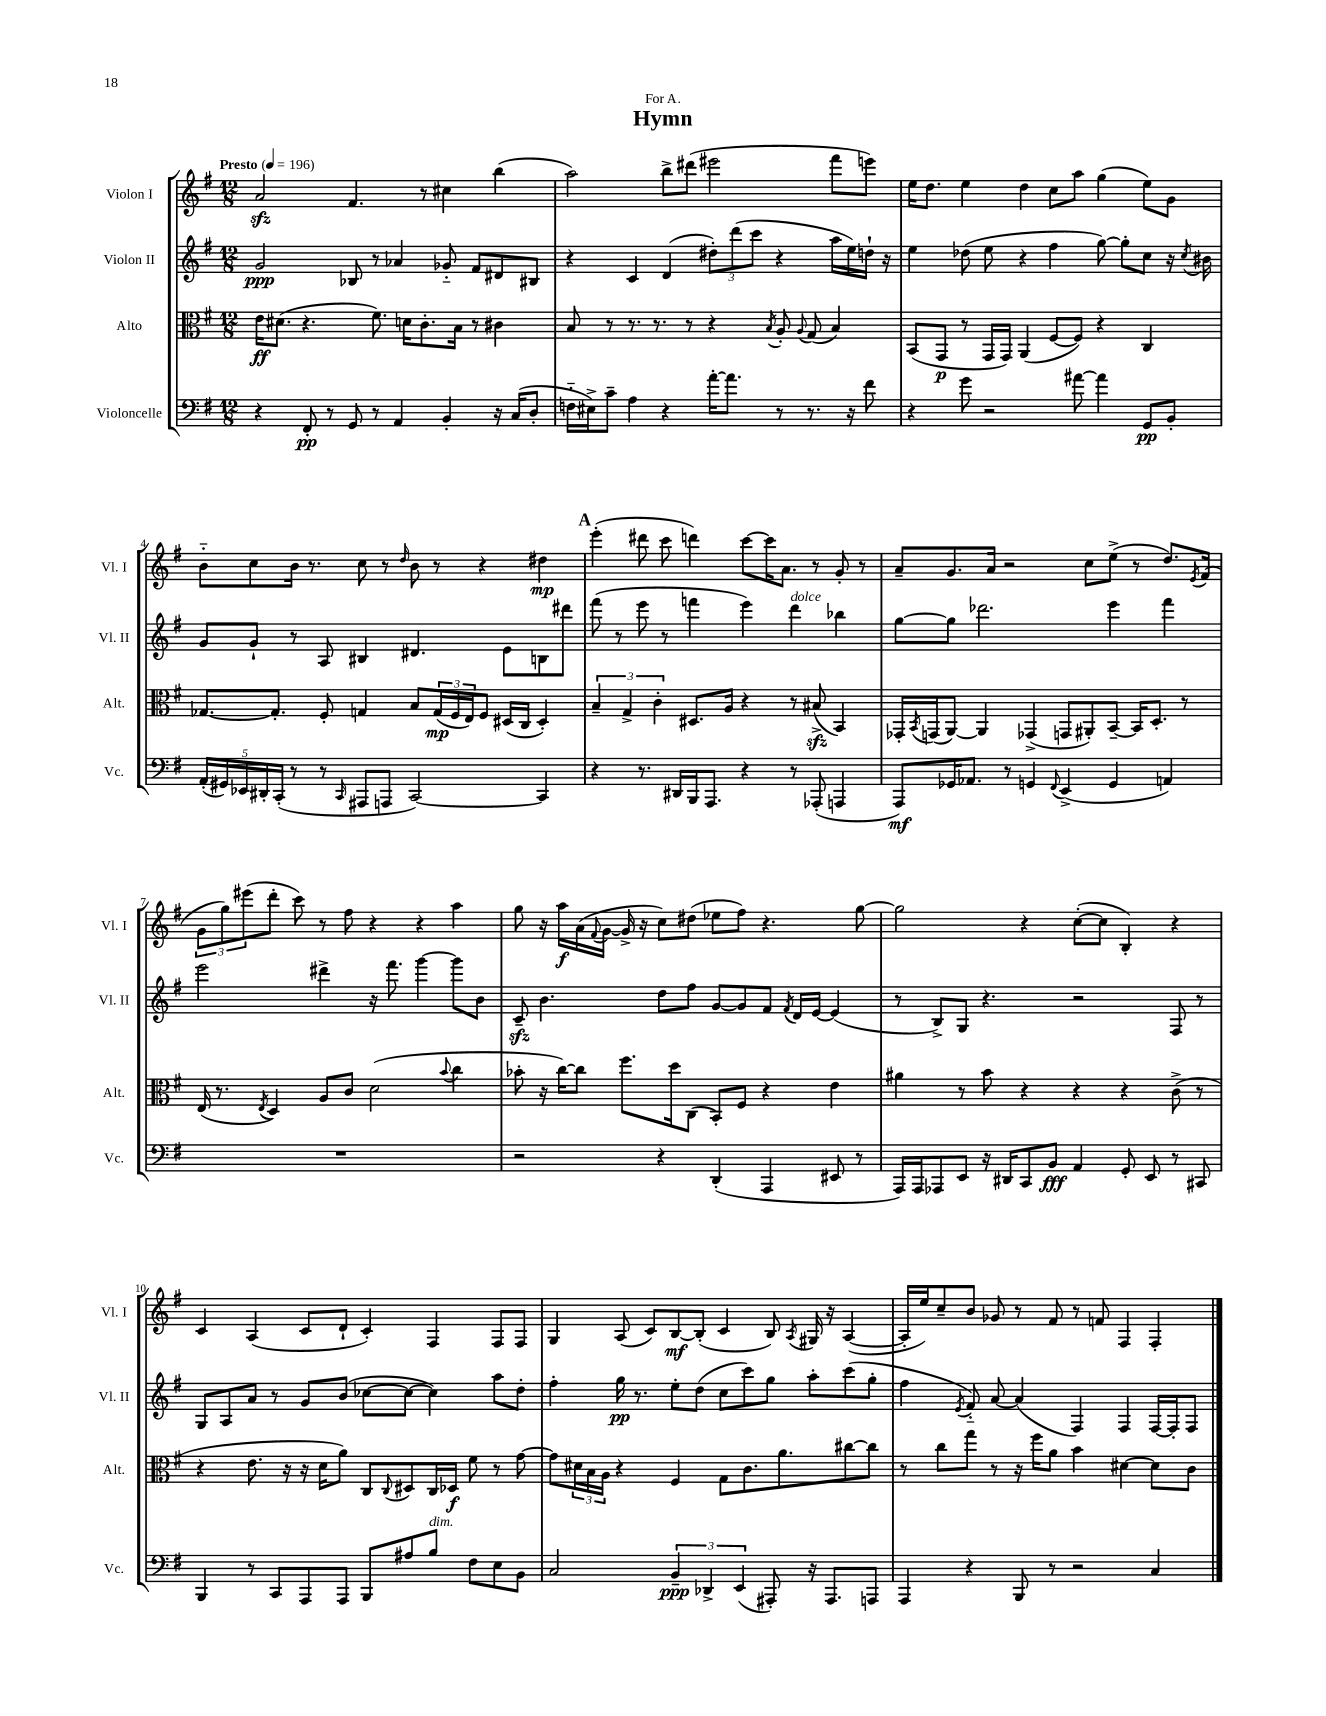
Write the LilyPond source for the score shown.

\header { title = "Hymn" dedication = "For A." }
<<
\new StaffGroup <<
\new Staff = "s0" \with { instrumentName = "Violon I" shortInstrumentName = "Vl. I" } {
    \clef treble \key g \major \numericTimeSignature \time 12/8 \tempo "Presto" 4 = 196
    a'2\sfz fis'4. r8 cis''4 b''4( |
    a''2) b''8-> dis'''8( eis'''2 fis'''8 e'''8) |
    e''16 d''8. e''4 d''4 c''8 a''8 g''4( e''8) g'8 |
    b'8-_ c''8 b'16 r8. c''8 r8 \grace { d''16 } b'8 r8 r4 dis''4\mp |
    \mark \markup { \bold "A" } e'''4-.( dis'''8 c'''8 d'''4) c'''8~ c'''16 a'8. r8 g'8-. r8 |
    a'8-- g'8. a'16 r2 c''8 e''8->( r8 d''8.) \acciaccatura { e'8 } fis'16( |
    \tuplet 3/2 { g'8 g''8) eis'''8( } d'''8-. c'''8) r8 fis''8 r4 r4 a''4 |
    g''8 r16 a''16\f a'16( \appoggiatura { fis'8 } g'16~ g'16-> r16 c''8) dis''8( ees''8 fis''8) r4. g''8~ |
    g''2 r4 c''8~-.( c''8 b4-.) r4 |
    c'4 a4( c'8 d'8-! c'4-.) fis4 fis8 fis8 |
    g4 a8( c'8) b8~\mf b8-.( c'4 b8) \acciaccatura { a8 } gis16 r16 a4~( |
    a16-. e''16) c''8-- b'8 ges'8 r8 fis'8 r8 f'8 fis4 fis4-. \bar "|." |
}
\new Staff = "s1" \with { instrumentName = "Violon II" shortInstrumentName = "Vl. II" } {
    \clef treble \key g \major \numericTimeSignature \time 12/8
    g'2\ppp bes8 r8 aes'4 ges'8-_ fis'8 dis'8 bis8 |
    r4 c'4 d'4( \tuplet 3/2 { dis''8-.) d'''8( c'''8 } r4 a''16 e''16) d''16-! r16 |
    e''4 des''8( e''8 r4 fis''4 g''8~) g''8-. c''8 r16 \acciaccatura { c''8 } bis'16 |
    g'8 g'8-! r8 a8 bis4 dis'4. e'8 b8 dis'''8 |
    \mark \markup { \bold "A" } fis'''8( r8 e'''8 r8 f'''4 e'''4) d'''4^\markup { \italic "dolce" } bes''4 |
    g''8~ g''8 des'''2. e'''4 fis'''4 |
    e'''2 dis'''4-> r16 fis'''8. g'''4~ g'''8 b'8 |
    c'8--\sfz b'4. d''8 fis''8 g'8~ g'8 fis'8 \acciaccatura { fis'8 } d'16 e'16~ e'4( |
    r8 b8->) g8 r4. r2 fis8 r8 |
    g8 a8 a'8 r8 g'8 b'8( ces''8~ ces''8~ ces''4) a''8 d''8-. |
    fis''4-. g''16\pp r8. e''8-. d''8( c''8 c'''8) g''8 a''8-. c'''8( g''8-. |
    fis''4 \acciaccatura { e'8 } fis'8-_) a'8~ a'4( fis4) fis4 fis16~ fis16-. fis8 \bar "|." |
}
\new Staff = "s2" \with { instrumentName = "Alto" shortInstrumentName = "Alt." } {
    \clef alto \key g \major \numericTimeSignature \time 12/8
    e'16\ff dis'8.( r4. fis'8.) d'16 c'8.-. b16 r8 cis'4 |
    b8 r8 r8. r8. r8 r4 \acciaccatura { b8 } a8-. \appoggiatura { a8 } g8( b4) |
    b,8( g,8\p r8 g,16 g,16) a,4( fis8~ fis8) r4 c4 |
    ges8.~ ges8.-. fis8-. g4 b8 \tuplet 3/2 { g16\mp( fis16 e16) } fis8 dis16( c16 dis4-.) |
    \mark \markup { \bold "A" } \tuplet 3/2 { b4-- g4-> c'4-. } dis8. a16 r4 r8 bis8->\sfz( b,4) |
    ges,16-. \acciaccatura { b,8 } g,16( a,8~) a,4 ges,4->( g,8 ais,8-.) b,8~-- b,16 d8.-. r8 |
    e16( r8. \acciaccatura { e8 } d4) a8 c'8 d'2( \appoggiatura { b'8 } c''4 |
    bes'8-. r16 c''16~) c''8 fis''8. d''16 c8( b,8-.) fis8 r4 e'4 |
    ais'4 r8 b'8 r4 r4 r4 c'8->( r8 |
    r4 e'8. r16 r16 d'16 a'8) c8 \appoggiatura { c8 } dis8 c16 des16\f fis'8 r8 g'8~ |
    g'8 \tuplet 3/2 { dis'16 b16 a16 } r4 fis4 g8 c'8. a'8. cis''8~ cis''8 |
    r8 c''8 g''8 r8 r16 fis''16 a'8 b'4 dis'4~ dis'8 c'8 \bar "|." |
}
\new Staff = "s3" \with { instrumentName = "Violoncelle" shortInstrumentName = "Vc." } {
    \clef bass \key g \major \numericTimeSignature \time 12/8
    r4 fis,8-.\pp r8 g,8 r8 a,4 b,4-. r16 c16( d8-. |
    f16-_ eis16->) c'8-- a4 r4 a'16~-. a'8. r8 r8. r16 fis'8 |
    r4 g'8 r2 ais'8~ ais'4 g,8\pp b,8-. |
    \tuplet 5/4 { a,16-.( gis,16) ees,16 dis,16-. c,16-.( } r8 r8 \grace { c,16 } ais,,8 a,,8 c,2~) c,4 |
    \mark \markup { \bold "A" } r4 r8. dis,16 b,,16 a,,8. r4 r8 aes,,8-.( a,,4 |
    a,,8\mf) ges,16 aes,8. r8 g,4 \appoggiatura { fis,8 } e,4->( g,4 a,4) |
    R1. |
    r2 r4 d,4-.( a,,4 eis,8 r8 |
    a,,16) a,,16 aes,,8 e,8 r16 dis,16 c,8 b,8\fff a,4 g,8-. e,8 r8 cis,8 |
    b,,4 r8 c,8 a,,8 a,,8 b,,8 ais8 b8^\markup { \italic "dim." } fis8 e8 b,8 |
    c2 \tuplet 3/2 { b,4--\ppp des,4-> e,4( } ais,,8-.) r16 ais,,8. a,,8 |
    a,,4 r4 b,,8 r8 r2 c4 \bar "|." |
}
>>
>>
